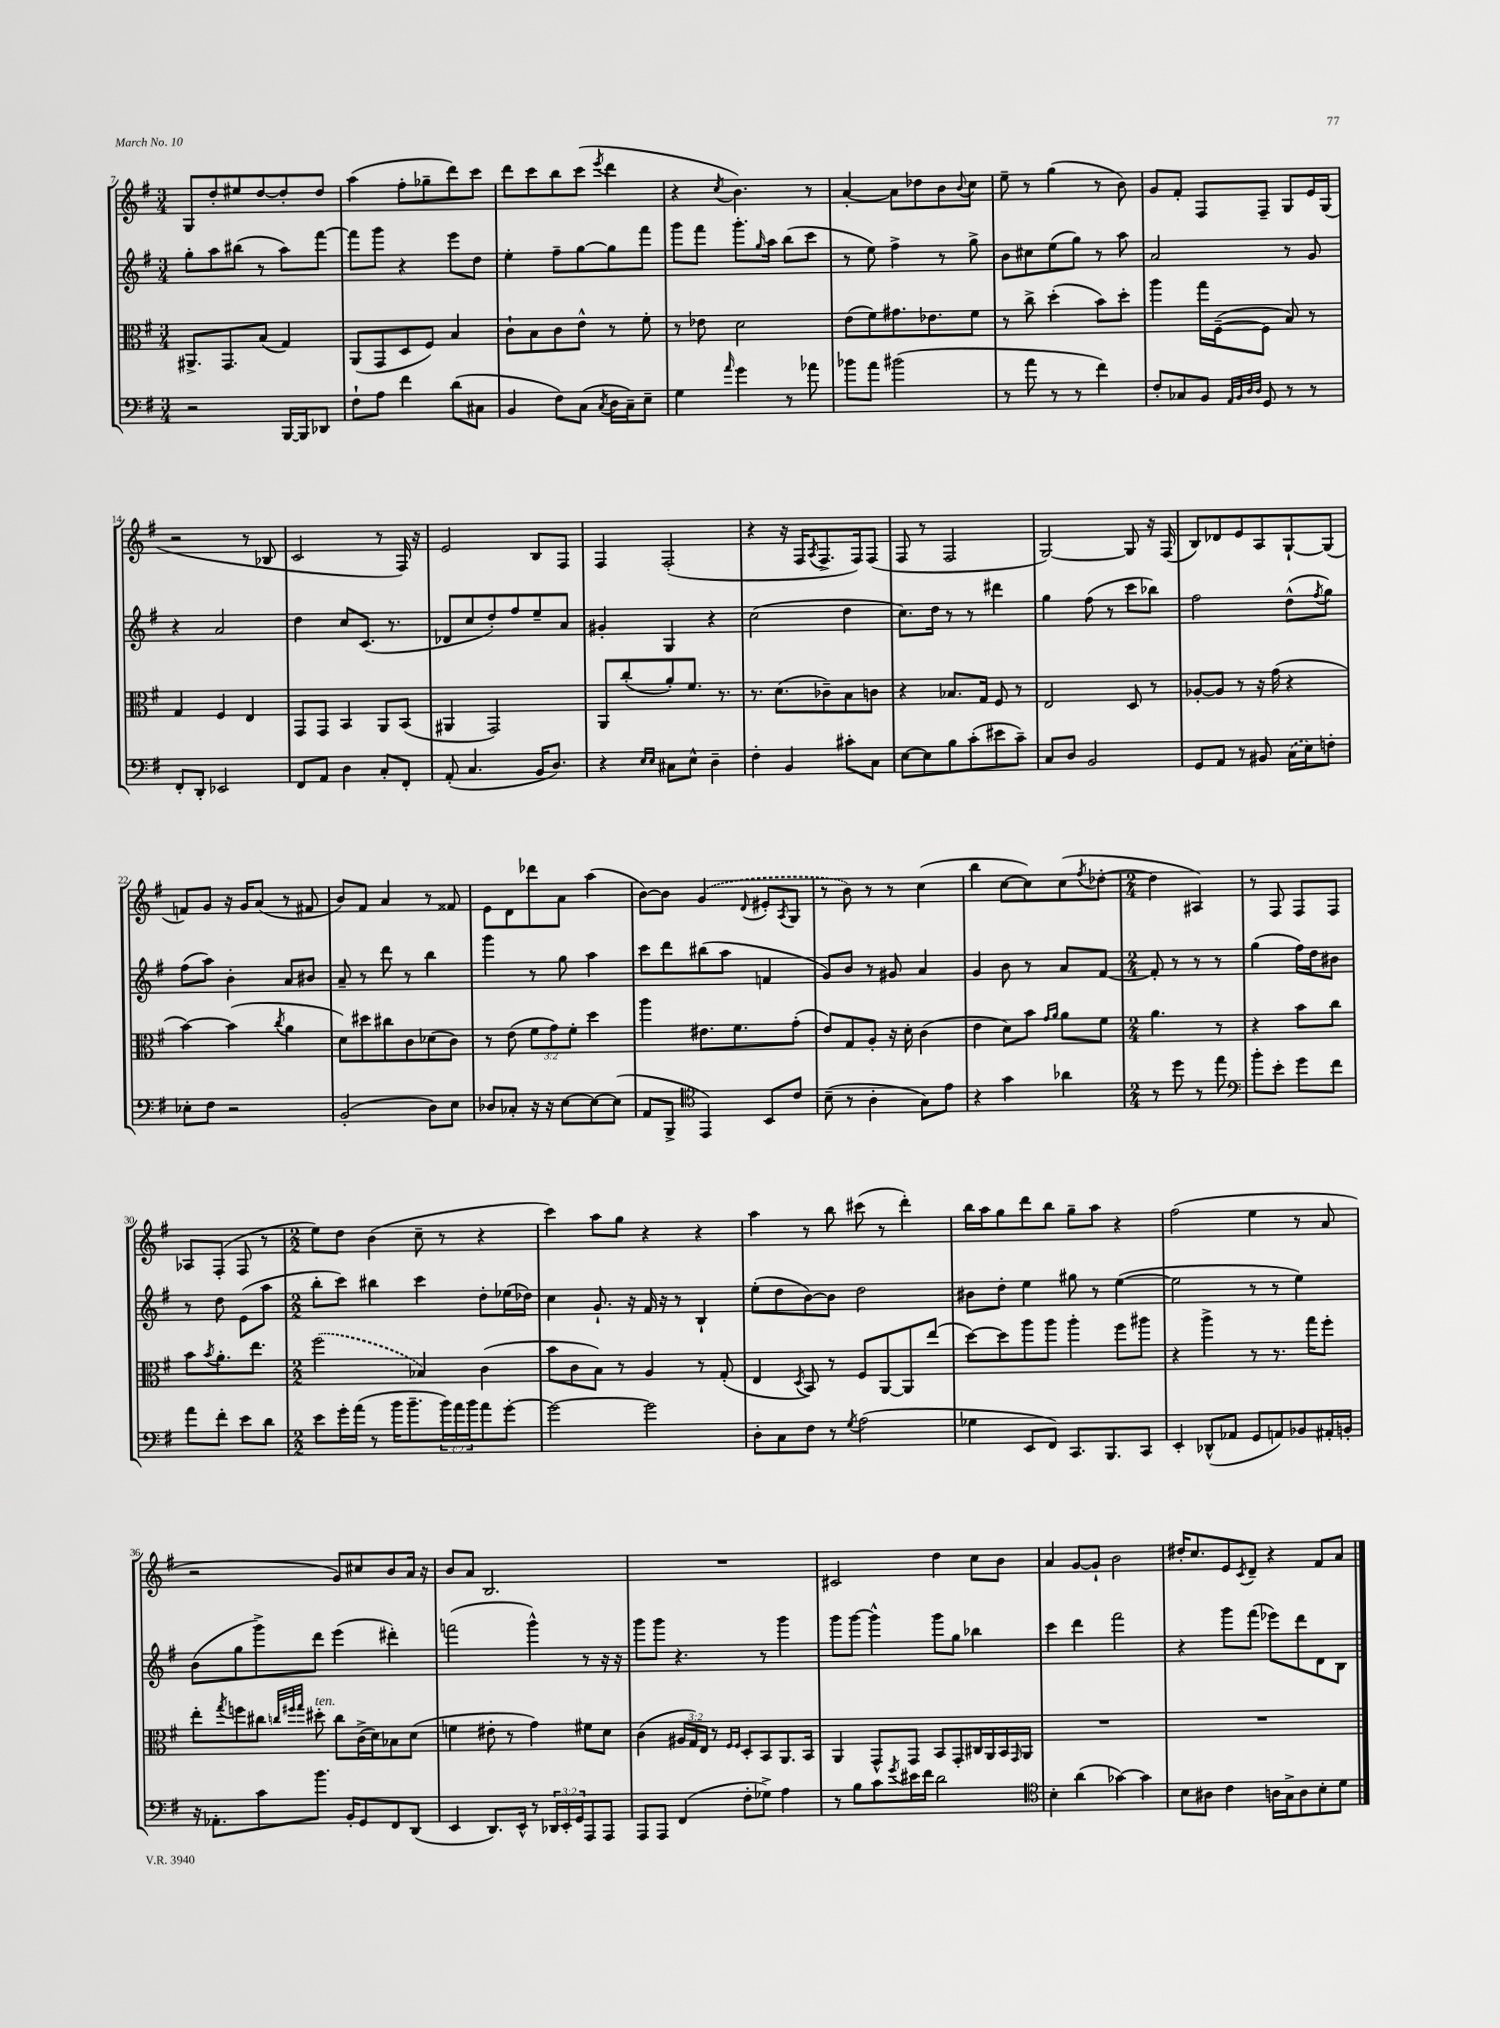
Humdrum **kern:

**kern	**kern	**kern	**kern
*staff4	*staff3	*staff2	*staff1
*clefF4	*clefC3	*clefG2	*clefG2
*k[f#]	*k[f#]	*k[f#]	*k[f#]
*M3/4	*M3/4	*M3/4	*M3/4
2r	8.AA#^	8gg'	8G
.	.	8aa	8dd'
.	8.GG	.	.
.	.	(8bb#	8ee#
.	(8B	8r	[8dd
[16BBB	4G)	8aa)	8dd']
16BBB]	.	.	.
8DD-	.	[8fff#	8dd
=	=	=	=
8F#`	(8AA	8fff#]	(4aa
8A	8GG	8ggg	.
4f#	8D	4r	8ff#'
.	8F#)	.	8gg-~
(8d	4B	8eee	8ddd)
8C#	.	8dd	8ccc
=	=	=	=
4BB	8c`	4ee'	8ddd
.	8B	.	8ccc
8F#)	8c	8ff#~	8bb
(8C	8e^^	[8gg	(8ccc
8qC	.	.	8qeee
16D	8r	8gg]	4ddd
16C~)	.	.	.
8E~	8f#'	8fff#	.
=	=	=	=
4G	8r	8ggg	4r
.	8e-	8fff#	.
16qqa	.	.	8qcc
4g	2d	8.ggg'	4.b)
.	.	16qqgg	.
.	.	16aa	.
8r	.	(8bb	.
8a-	.	8ccc	8r
=	=	=	=
8b-	(8e	8r	[4a'
8a	8f#)	8ee)	.
(2b#	8.g#	4ff#^	8a]
.	.	.	8dd-
.	8.e-	.	.
.	.	8r	8b
.	.	.	8qqb
.	8f#	8gg^	8cc
=	=	=	=
8r	8r	8b	8ee~
8a	8cc^	8cc#	8r
8r	(4dd'	(8ee	(4gg
8r	.	8gg)	.
4f#)	8b)	8r	8r
.	8dd'	8aa	8b)
=	=	=	=
8F#'	4aa	2a	8g
8C-	.	.	8f#'
8BB	16gg	.	8F#
.	([16F#~	.	.
32qqAA	.	.	.
32qqBB	.	.	.
32qqD	.	.	.
32qqD	.	.	.
8GG	8F#]	.	8F#~
8r	8B)	8r	8G
8r	8r	8g	16e
.	.	.	(16G
=	=	=	=
8FF#'	4G	4r	2r
8DD'	.	.	.
2EE-	4F#	2a	.
.	4E	.	8r
.	.	.	8B-
=	=	=	=
8FF#	8GG	4dd	2c
8AA	8GG	.	.
4D	4BB	8cc	.
.	.	(8.c	.
8C'	8AA	.	8r
.	.	8.r	.
8FF#'	(8BB	.	16F#)
.	.	.	16r
=	=	=	=
(8AA'	4AA#	8d-	2e
4.C	.	8cc	.
.	2GG)	8dd')	.
.	.	8ff#	.
16BB	.	8ee~	8B
8.D)	.	.	.
.	.	8a	8F#
=	=	=	=
4r	8AA	4g#'	4F#
.	(8cc'	.	.
16qqE	.	.	.
16qqE	.	.	.
8C#	8a')	4G	(2F#'
8E^^	8.f#	.	.
4D~	.	4r	.
.	8.r	.	.
=	=	=	=
4F#'	8.r	(2cc	4r
.	(8.d	.	.
4BB	.	.	16r
.	.	.	16F#
.	.	.	8qA
.	8c-~)	.	8.F#^
8c#'	8B	4dd	.
.	.	.	16F#)
8C	8c	.	(8F#
=	=	=	=
[8E	4r	8.cc)	8F#
8E]	.	.	8r
.	.	16dd	.
8B	8.B-	8r	2F#
(8c'	.	8r	.
.	16G	.	.
8e#	8F#	4ddd#	.
8c~)	8r	.	.
=	=	=	=
8C	2E	4gg	[2G)
8D	.	.	.
2BB	.	(8ff#	.
.	.	8r	.
.	8D	8ccc	8G]
.	8r	8bb-)	16r
.	.	.	(16F#
=	=	=	=
8GG	[8A-'	2ff#	8B)
8AA	8A-]	.	8d-
8r	8r	.	8e
8BB#	16r	.	8A
.	(16g	.	.
(16C	4r	(8dd^^	[8G`
16E)	.	.	.
.	.	8qff#	.
8F'	.	8gg)	(8G]
=	=	=	=
8E-'	[4b)	(8ff#	8f)
8F#	.	8aa)	8g
2r	(4b]	4b'	16r
.	.	.	16g
.	.	.	(8a
.	8qcc	.	.
.	4a	8a	8r
.	.	8b#	8f#
=	=	=	=
(2BB'	8d)	8a~	8b)
.	8dd#	8r	8f#
.	8cc#	8ddd	4a
.	8c	8r	.
8D)	(8d-	4bb	8r
8E	8c)	.	8f##
=	=	=	=
8D-	8r	4ggg	8e
8C-'	(8e	.	8d
16r	12f#	8r	8ddd-
16r	.	.	.
.	12g)	.	.
[8E	.	8gg	8a
.	12f#'	.	.
8E_	4dd	4aa	(4aa
(8E]	.	.	.
=	=	=	=
8AA	4aa	8ccc	[8b)
8BBB^	.	8ddd	8b]
*clefC4	*	*	*
4EE)	8.e#	(8bb#	(4g
.	.	8aa	.
.	8.f#	.	.
.	.	.	8qqd
8BB	.	4f	8e#'
.	.	.	8qA
8c	(8g'	.	8G
=	=	=	=
(8B~	8e)	8g)	8r
8r	8G	8b	8b)
4A'	8A'	8r	8r
.	16r	8g#	8r
.	16d'	.	.
8G)	(4c	4a	(4cc
8e	.	.	.
=	=	=	=
4r	4e	4g	4bb
4g	8d)	8b	[8cc
.	8b	8r	8cc])
.	16qqg	.	.
.	16qqa	.	.
4a-	8a	8a	(8cc
.	.	.	8qff#
.	8f#	[8f#	[8dd-'
=	=	=	=
*M2/4	*M2/4	*M2/4	*M2/4
8r	4.a	8f#']	4dd-]
8dd	.	8r	.
8r	.	8r	4A#)
8ee	8r	8r	.
=	=	=	=
*clefF4	*	*	*
8b'	4r	(4gg	8r
8e'	.	.	8F#
8g	8b	16ff#)	8F#
.	.	16dd	.
8f#	8cc	8b#	8F#
=	=	=	=
8a	8b	8r	8A-
.	8qb	.	.
8f#'	8.a'	8dd	(8F#'
8e	.	(8e	8F#
.	8.ee	.	.
8d	.	8aa	8r
=	=	=	=
*M2/2	*M2/2	*M2/2	*M2/2
8e	(2ff#	8bb'	8ee)
16g'	.	8ccc)	8dd
(16a	.	.	.
8r	.	4bb#	(4b
16b	.	.	.
8.b~	.	.	.
.	4B-)	4ccc	8cc~
24b)	.	.	8r
24a	.	.	.
24b	.	.	.
8a	(4c	8dd'	4r
[8g'	.	(16ee-	.
.	.	16dd-)	.
=	=	=	=
2g_	8b	4cc	4ccc)
.	8c	.	.
.	8B)	8.g`	8aa
.	8r	.	8gg
.	.	16r	.
2g]	4A	16f#	4r
.	.	16r	.
.	.	8r	.
.	8r	4B`	4r
.	(8G'	.	.
=	=	=	=
8D'	4E	(8ee'	4aa
8C	.	8dd	.
.	8qD	.	.
8F#	8BB)	[8b)	8r
8r	8r	8b]	8bb
8qG	.	.	.
(2A	8F#	2dd	(8ccc#
.	[8AA	.	8r
.	8AA]	.	4ddd')
.	(8ee	.	.
=	=	=	=
4G-	[8dd)	8b#	16bb
.	.	.	16aa
.	8dd]	8dd'	8gg
8EE	8aa	4ee	8ddd
8FF#)	8aa	.	8bb
8.CC	4aa'	8gg#	8gg~
.	.	8r	8aa
8.BBB	.	.	.
.	8ff#	([4ee	4r
8CC	8aa#	.	.
=	=	=	=
4EE'	4r	2ee]	(2ff#
(8DD-^^	4aa^	.	.
8AA-	.	.	.
8GG	8r	8r	4ee
8AA)	8.r	8r	.
8BB-	.	4ee)	8r
.	16gg	.	.
16AA#'	8ff#'	.	8a
16BB'	.	.	.
=	=	=	=
16r	8ee'	(8b	2r
8.AA-'	.	.	.
.	8qgg	.	.
.	8ff	8gg	.
8c	8cc#	8ggg^)	.
.	32qqcc	.	.
.	32qqff#	.	.
.	32qqgg	.	.
8.b	8dd#'	8ddd	.
.	8cc	(4eee	8g)
16BB'	.	.	.
8GG	(16c^	.	8cc#
.	16d)	.	.
8FF#	8B-	4ddd#')	8b
(8DD	(8d	.	16a
.	.	.	16r
=	=	=	=
4EE	4f	(2fff	8b
.	.	.	8a
8.DD)	8e#'	.	2.B
.	8r	.	.
16EE^^	.	.	.
8r	4g)	4ggg^^)	.
24DD-	.	.	.
24EE'	.	.	.
24GG	.	.	.
8AAA	8f#	8r	.
8AAA	8d	16r	.
.	.	16r	.
=	=	=	=
8AAA	(4c	8ggg	1r
8AAA	.	8ggg	.
(4FF#	24A#	4.r	.
.	24G)	.	.
.	24E	.	.
.	8r	.	.
.	16qqF#	.	.
.	16qqF#	.	.
8F#'	8D'	.	.
8G-^)	8BB	8r	.
4A	8.AA	4ggg	.
.	16BB	.	.
=	=	=	=
8r	4AA	8ggg	2c#
8B	.	[8ggg	.
8c	8GG^^	4ggg^^]	.
8qg	.	.	.
16e#	8GG	.	.
16f#	.	.	.
2d	8BB	8ggg	4dd
.	8GG'	8gg	.
.	16C#	4bb-	8cc
.	16AA	.	.
.	16BB	.	8b
.	16qqGG	.	.
.	16AA	.	.
=	=	=	=
*clefC4	*	*	*
4B'	1r	4ccc	4a
(4a	.	4ddd	[8g
.	.	.	8g`]
[4g-)	.	2fff#	2b
4g-]	.	.	.
=	=	=	=
8B	1r	4r	16dd#'
.	.	.	8.cc
8A#	.	.	.
4c	.	8ggg	8e
.	.	.	8qc
.	.	(8fff#	8d~
16A	.	8eee-)	4r
16G^	.	.	.
8A	.	8ddd	.
8B'	.	8d	8f#
8d	.	8B	8a
==	==	==	==
*-	*-	*-	*-
